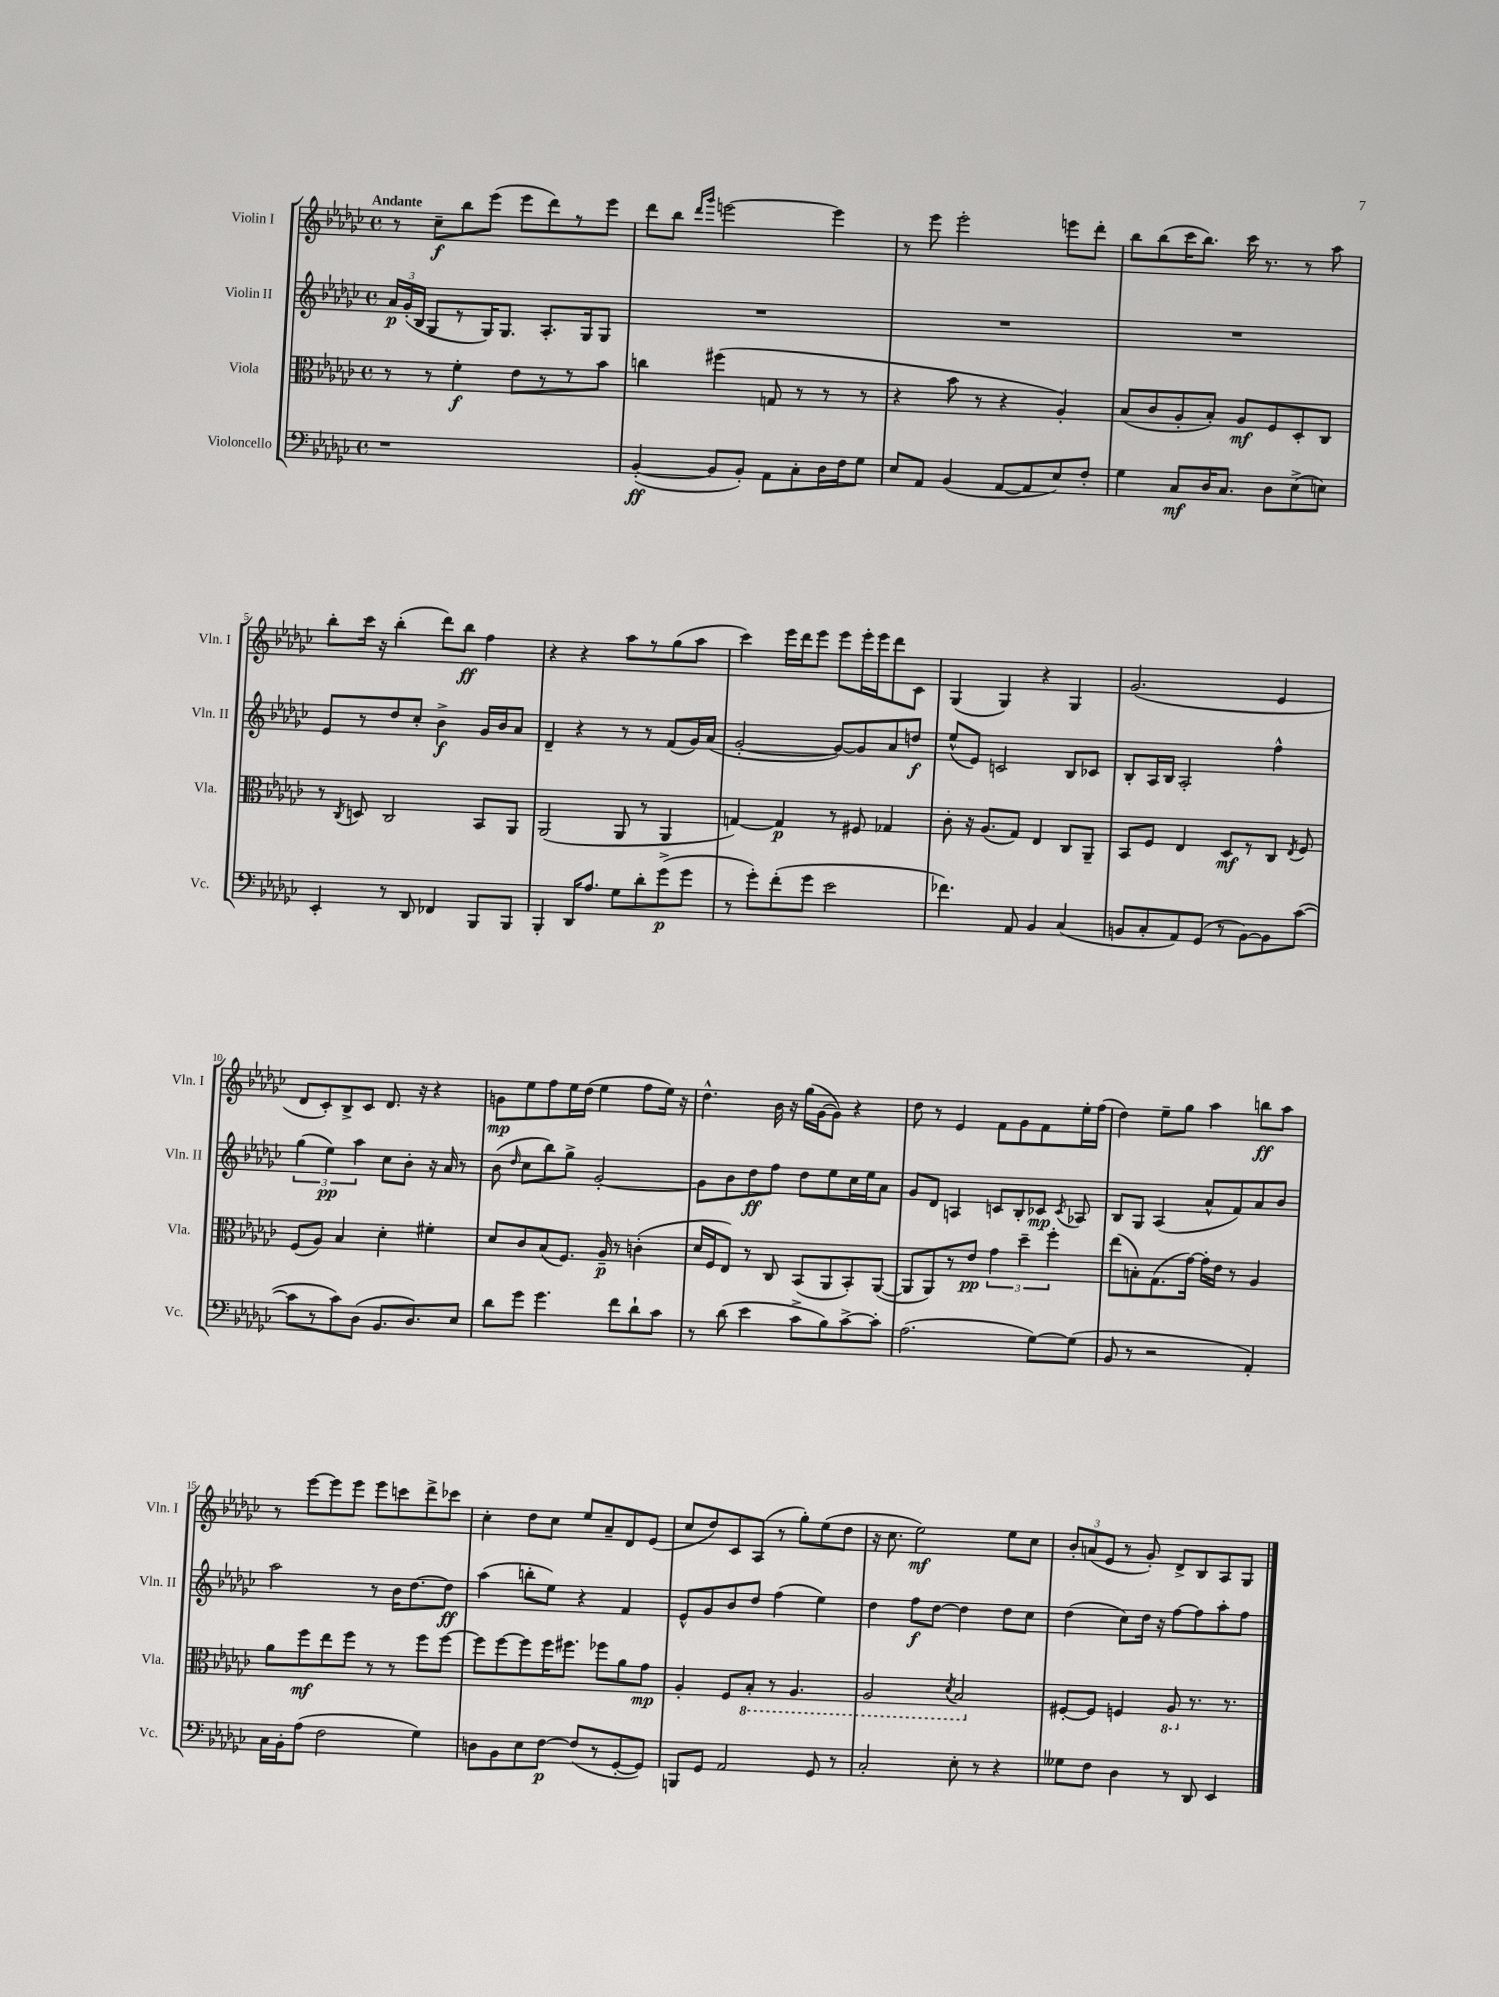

**kern	**dynam	**kern	**dynam	**kern	**dynam	**kern	**dynam
*part4	*part4	*part3	*part3	*part2	*part2	*part1	*part1
*staff4	*staff4	*staff3	*staff3	*staff2	*staff2	*staff1	*staff1
*I"Violoncello	*	*I"Viola	*	*I"Violin II	*	*I"Violin I	*
*I'Vc.	*	*I'Vla.	*	*I'Vln. II	*	*I'Vln. I	*
*clefF4	*	*clefC3	*	*clefG2	*	*clefG2	*
*k[b-e-a-d-g-c-]	*	*k[b-e-a-d-g-c-]	*	*k[b-e-a-d-g-c-]	*	*k[b-e-a-d-g-c-]	*
*M4/4	*	*M4/4	*	*M4/4	*	*M4/4	*
*met(c)	*	*met(c)	*	*met(c)	*	*met(c)	*
=1	=1	=1	=1	=1	=1	=1	=1
!	!	!	!	!	!	!LO:TX:a:B:t=Andante	!
1r	.	8r	.	24a-/LL	p	8r	.
.	.	.	.	(24g-'/	.	.	.
.	.	.	.	24B-/JJ	.	.	.
.	.	8r	.	8G-/L	.	8cc-~\L	f
.	.	4f'\	f	8r	.	8bb-\	.
.	.	.	.	16G-/K)	.	(8eee-\J	.
.	.	.	.	8.G-/J	.	.	.
.	.	8e-\L	.	.	.	8eee-\L	.
.	.	8r	.	8.A-'/L	.	8ddd-\)	.
.	.	8r	.	.	.	8r	.
.	.	.	.	16G-/k	.	.	.
.	.	8b-\J	.	8G-/J	.	8eee-\J	.
=2	=2	=2	=2	=2	=2	=2	=2
([4BB-'/	ff	4ccn\	.	1r	.	8ddd-\L	.
.	.	.	.	.	.	8bb-\J	.
.	.	.	.	.	.	16qqddd-/LL	.
.	.	.	.	.	.	16qqggg-/JJ	.
8BB-/L]	.	(4ff#X\	.	.	.	[2eeen\	.
8BB-'/J)	.	.	.	.	.	.	.
8AA-\L	.	8Gn/	.	.	.	.	.
8C-'\	.	8r	.	.	.	.	.
16D-\L	.	8r	.	.	.	4eee\]	.
16F\J	.	.	.	.	.	.	.
8G-\J	.	8r	.	.	.	.	.
=3	=3	=3	=3	=3	=3	=3	=3
8E-/L	.	4r	.	1r	.	8r	.
8AA-/J	.	.	.	.	.	8eee-\	.
(4BB-/	.	8b-\	.	.	.	2eee-'\	.
.	.	8r	.	.	.	.	.
[8AA-/L	.	4r	.	.	.	.	.
8AA-/]	.	.	.	.	.	.	.
8E-/)	.	4A-'/)	.	.	.	8eeen\L	.
8F'/J	.	.	.	.	.	8ddd-'\J	.
=4	=4	=4	=4	=4	=4	=4	=4
4G-\	.	(8B-/L	.	1r	.	8bb-\L	.
.	.	8c-/	.	.	.	(8bb-\	.
8C-/L	mf	8A-'/	.	.	.	16ccc-\K	.
.	.	.	.	.	.	8.bb-\J)	.
16D-/K	.	8B-'/J)	.	.	.	.	.
8.C-/J	.	.	.	.	.	.	.
.	.	8A-/L	mf	.	.	16ccc-\	.
.	.	.	.	.	.	8.r	.
8D-\L	.	8F/	.	.	.	.	.
(8E-^\	.	8D-'/	.	.	.	8r	.
8En\J)	.	8C-/J	.	.	.	8aa-\	.
!!LO:LB:g=z
=5	=5	=5	=5	=5	=5	=5	=5
4EE-'/	.	8r	.	8e-/L	.	8bb-'\L	.
.	.	8qC-/	.	.	.	.	.
.	.	8Dn/	.	8r	.	16ccc-\Jk	.
.	.	.	.	.	.	16r	.
8r	.	2C-/	.	8dd-/	.	(4bb-'\	.
8DD-/	.	.	.	8cc-'/J	.	.	.
4FF-X/	.	.	.	4b-^\	f	8ddd-\L)	.
.	.	.	.	.	.	8bb-\J	ff
8BBB-/L	.	8BB-/L	.	16g-/LL	.	4ff\	.
.	.	.	.	16b-/J	.	.	.
8BBB-/J	.	8AA-/J	.	8a-/J	.	.	.
=6	=6	=6	=6	=6	=6	=6	=6
4BBB-'/	.	(2AA-/	.	4d-~/	.	4r	.
16DD-/KL	.	.	.	4r	.	4r	.
8.A-/J	.	.	.	.	.	.	.
8G-\L	.	8AA-/	.	8r	.	8aa-\L	.
8d-'\	.	8r	.	8r	.	8r	.
(8g-^\	p	4AA-/	.	(8f/L	.	(8gg-\	.
8g-\J	.	.	.	16g-/L)	.	8aa-\J	.
.	.	.	.	(16a-/JJ	.	.	.
=7	=7	=7	=7	=7	=7	=7	=7
8r	.	[4Gn/)	.	[2g-'/	.	4ccc-\)	.
8g-'\L)	.	.	.	.	.	.	.
(8f'\	.	4G/]	p	.	.	16eee-\LL	.
.	.	.	.	.	.	16ddd-\J	.
8g-\J	.	.	.	.	.	8eee-\J	.
2e-\	.	8r	.	8g-/L_)	.	8eee-\L	.
.	.	8F#X/	.	8g-/]	.	16eee-'\L	.
.	.	.	.	.	.	16eee-\J	.
.	.	4G-X/	.	8a-/	.	8ddd-\	.
.	.	.	.	8ddn/J	f	8c-\J	.
=8	=8	=8	=8	=8	=8	=8	=8
4.f-X\)	.	8c-'\	.	(8ee-^^/L	.	(4G-/	.
.	.	16r	.	8e-/J)	.	.	.
.	.	(8.A-/L	.	.	.	.	.
.	.	.	.	2cn/	.	4G-/)	.
8AA-/	.	8G-/J)	.	.	.	.	.
4BB-/	.	4E-/	.	.	.	4r	.
(4C-/	.	8C-/L	.	8B-/L	.	4G-/	.
.	.	8AA-~/J	.	8c-X/J	.	.	.
=9	=9	=9	=9	=9	=9	=9	=9
8BBn/L	.	8BB-/L	.	8B-'/L	.	(2.g-/	.
8C-'/	.	8F/J	.	16A-/L	.	.	.
.	.	.	.	16B-/JJ	.	.	.
8AA-/)	.	4E-/	.	2A-'/	.	.	.
(8GG-/J	.	.	.	.	.	.	.
8r	.	8D-/L	mf	.	.	.	.
[8BB\L)	.	8r	.	.	.	.	.
8BB\]	.	8C-/J	.	4ff^^\	.	4e-/	.
.	.	8qE-/	.	.	.	.	.
([8c-\J	.	8F/	.	.	.	.	.
!!LO:LB:g=z
=10	=10	=10	=10	=10	=10	=10	=10
8c-\L]	.	(8F/L	.	(6gg-\	.	8d-/L	.
8r	.	8A-/J)	.	.	.	8c-'/)	.
.	.	.	.	6ee-\)	pp	.	.
8c-\)	.	4B-/	.	.	.	8B-^/	.
.	.	.	.	6aa-\	.	.	.
(8D-\J	.	.	.	.	.	8c-/J	.
8.BB-/L	.	4d-'\	.	8cc-\L	.	8.d-/	.
.	.	.	.	8b-'\J	.	.	.
8.D-/)	.	.	.	.	.	16r	.
.	.	4f#X'\	.	16r	.	4r	.
.	.	.	.	16a-/	.	.	.
8E-/J	.	.	.	8r	.	.	.
=11	=11	=11	=11	=11	=11	=11	=11
8d-\L	.	8d-/L	.	(8b-\	.	8gn\L	mp
.	.	.	.	16qqdd-/	.	.	.
8g-\J	.	8c-/	.	8cc-\L	.	8ee-\	.
4.g-\	.	(8B-/	.	8bb-\)	.	8ff\	.
.	.	8.F/J)	.	8gg-^\J	.	16ee-\L	.
.	.	.	.	.	.	(16dd-\JJ	.
.	.	.	.	[2g-'/	.	4ee-\	.
.	.	16A-~/	p	.	.	.	.
8f\L	.	8r	.	.	.	.	.
8d-`\	.	(4cn'\	.	.	.	8ff\L	.
8c-\J	.	.	.	.	.	16ee-\Jk)	.
.	.	.	.	.	.	16r	.
=12	=12	=12	=12	=12	=12	=12	=12
8r	.	16d-/LL	.	8g-\L]	.	4.dd-^^\	.
.	.	16F/J	.	.	.	.	.
(8d-\	.	8E-/J)	.	8b-\	.	.	.
4e-\	.	8r	.	8dd-\	ff	.	.
.	.	8C-/	.	8ff\J	.	16b-\	.
.	.	.	.	.	.	16r	.
8c-^\L	.	(8BB-/L	.	8dd-\L	.	(16gg-\LL	.
.	.	.	.	.	.	[16g-\J	.
8B-\)	.	8AA-/	.	8ee-\	.	8g-\J])	.
[8c-^\	.	8BB-'/)	.	16cc-\L	.	4r	.
.	.	.	.	16ee-\J	.	.	.
8c-'\J]	.	([8AA-/J	.	8a-\J	.	.	.
=13	=13	=13	=13	=13	=13	=13	=13
(2.A-\	.	8AA-/L]	.	8g-/L	.	8dd-\	.
.	.	8AA-/)	.	8d-/J	.	8r	.
.	.	8r	.	4An/	.	4e-/	.
.	.	8e-/J	pp	.	.	.	.
.	.	6g-\	.	8cn/L	.	8f\L	.
.	.	.	.	8B-'/	.	8g-\	.
.	.	6dd-~\	.	.	.	.	.
[8G-\L)	.	.	.	8c-X/J	mp	8f\	.
.	.	6ff'\	.	.	.	.	.
.	.	.	.	8qc-/	.	.	.
(8G-\J]	.	.	.	8A-X/	.	16ee-'\L	.
.	.	.	.	.	.	(16ff\JJ	.
=14	=14	=14	=14	=14	=14	=14	=14
8BB-/	.	(8ee-\L	.	8B-/L	.	4dd-\)	.
8r	.	8Bn'\)	.	8G-/J	.	.	.
2r	.	(8.G-\	.	(4A-/	.	8ee-~\L	.
.	.	.	.	.	.	8gg-\J	.
.	.	[16g-\Jk)	.	.	.	.	.
.	.	16g-'\LL]	.	8a-^^/L	.	4aa-\	.
.	.	16e-\JJ	.	.	.	.	.
.	.	8r	.	8f/)	.	.	.
4AA-'/)	.	4A-/	.	8a-/	.	8bbn\L	ff
.	.	.	.	8b-/J	.	8aa-\J	.
!!LO:LB:g=z
=15	=15	=15	=15	=15	=15	=15	=15
16C-\LL	.	8a-\L	.	2aa-\	.	8r	.
16BB-'\J	.	.	.	.	.	.	.
(8A-\J	.	8ff\	mf	.	.	[8eee-\L	.
2F\	.	8ee-\	.	.	.	8eee-\]	.
.	.	8ff\J	.	.	.	8eee-\J	.
.	.	8r	.	8r	.	8eee-\L	.
.	.	8r	.	16b-\KL	.	8cccn\	.
.	.	.	.	[8.dd-\	.	.	.
4G-\)	.	8ff\L	.	.	.	8ddd-^\	.
.	.	[8ff\J	.	8dd-\J]	ff	8ccc-X\J	.
=16	=16	=16	=16	=16	=16	=16	=16
8Dn\L	.	8ff\L]	.	(4aa-\	.	4cc-'\	.
8BB-\	.	[8ff\	.	.	.	.	.
8E-\	.	8ff\]	.	8bbn'\L	.	8dd-\L	.
[8F\J	p	16ff\K	.	8ee-\J)	.	8cc-\J	.
.	.	8.ff#X\J	.	.	.	.	.
(8F/L]	.	.	.	4r	.	8ee-/L	.
8r	.	8ff-X\L	.	.	.	8a-~/	.
[8GG-'/	.	8a-\	.	4f/	.	8d-/	.
8GG-/J])	.	8g-\J	mp	.	.	(8e-/J	.
=17	=17	=17	=17	=17	=17	=17	=17
8BBBn/L	.	4A-'/	.	8e-^^/L	.	8cc-/L	.
8GG-/J	.	.	.	8g-/	.	8dd-/)	.
2AA-/	.	8F/L	.	8b-/	.	8c-/	.
*	*	*8ba	*	*	*	*	*
.	.	8BB-'/J	.	8dd-/J	.	(8A-/J	.
.	.	8r	.	(4ff\	.	8r	.
.	.	4.AA-/	.	.	.	8gg-'\L)	.
8GG-/	.	.	.	4ee-\)	.	(8ee-\	.
8r	.	.	.	.	.	8dd-\J	.
=18	=18	=18	=18	=18	=18	=18	=18
2C-'/	.	2AA-/	.	4dd-\	.	16r	.
.	.	.	.	.	.	8.cc-\	.
.	.	.	.	8ff\L	f	2ee-\)	mf
.	.	.	.	[8dd-\J	.	.	.
.	.	8qD-/	.	.	.	.	.
8E-'\	.	2BB-/	.	4dd-\]	.	.	.
8r	.	.	.	.	.	.	.
4r	.	.	.	8dd-\L	.	8ee-\L	.
.	.	.	.	8cc-\J	.	8cc-\J	.
=19	=19	=19	=19	=19	=19	=19	=19
*	*	*X8ba	*	*	*	*	*
8G--X\L	.	[8F#X'/L	.	(4dd-\	.	12b-'/L	.
.	.	.	.	.	.	(12an/	.
8F\J	.	8F#/J]	.	.	.	.	.
.	.	.	.	.	.	12e-/J	.
4D-\	.	4Fn/	.	8cc-\L)	.	8r	.
.	.	.	.	16dd-\Jk	.	8g-'/)	.
.	.	.	.	16r	.	.	.
*	*	*8ba	*	*	*	*	*
8r	.	8AA-/	.	[8ff\L	.	8d-^/L	.
*	*	*X8ba	*	*	*	*	*
8DD-/	.	8.r	.	8ff\]	.	8B-/	.
4EE-/	.	.	.	8aa-'\	.	8A-/	.
.	.	8.r	.	.	.	.	.
.	.	.	.	8ff\J	.	8G-/J	.
==	==	==	==	==	==	==	==
*-	*-	*-	*-	*-	*-	*-	*-
